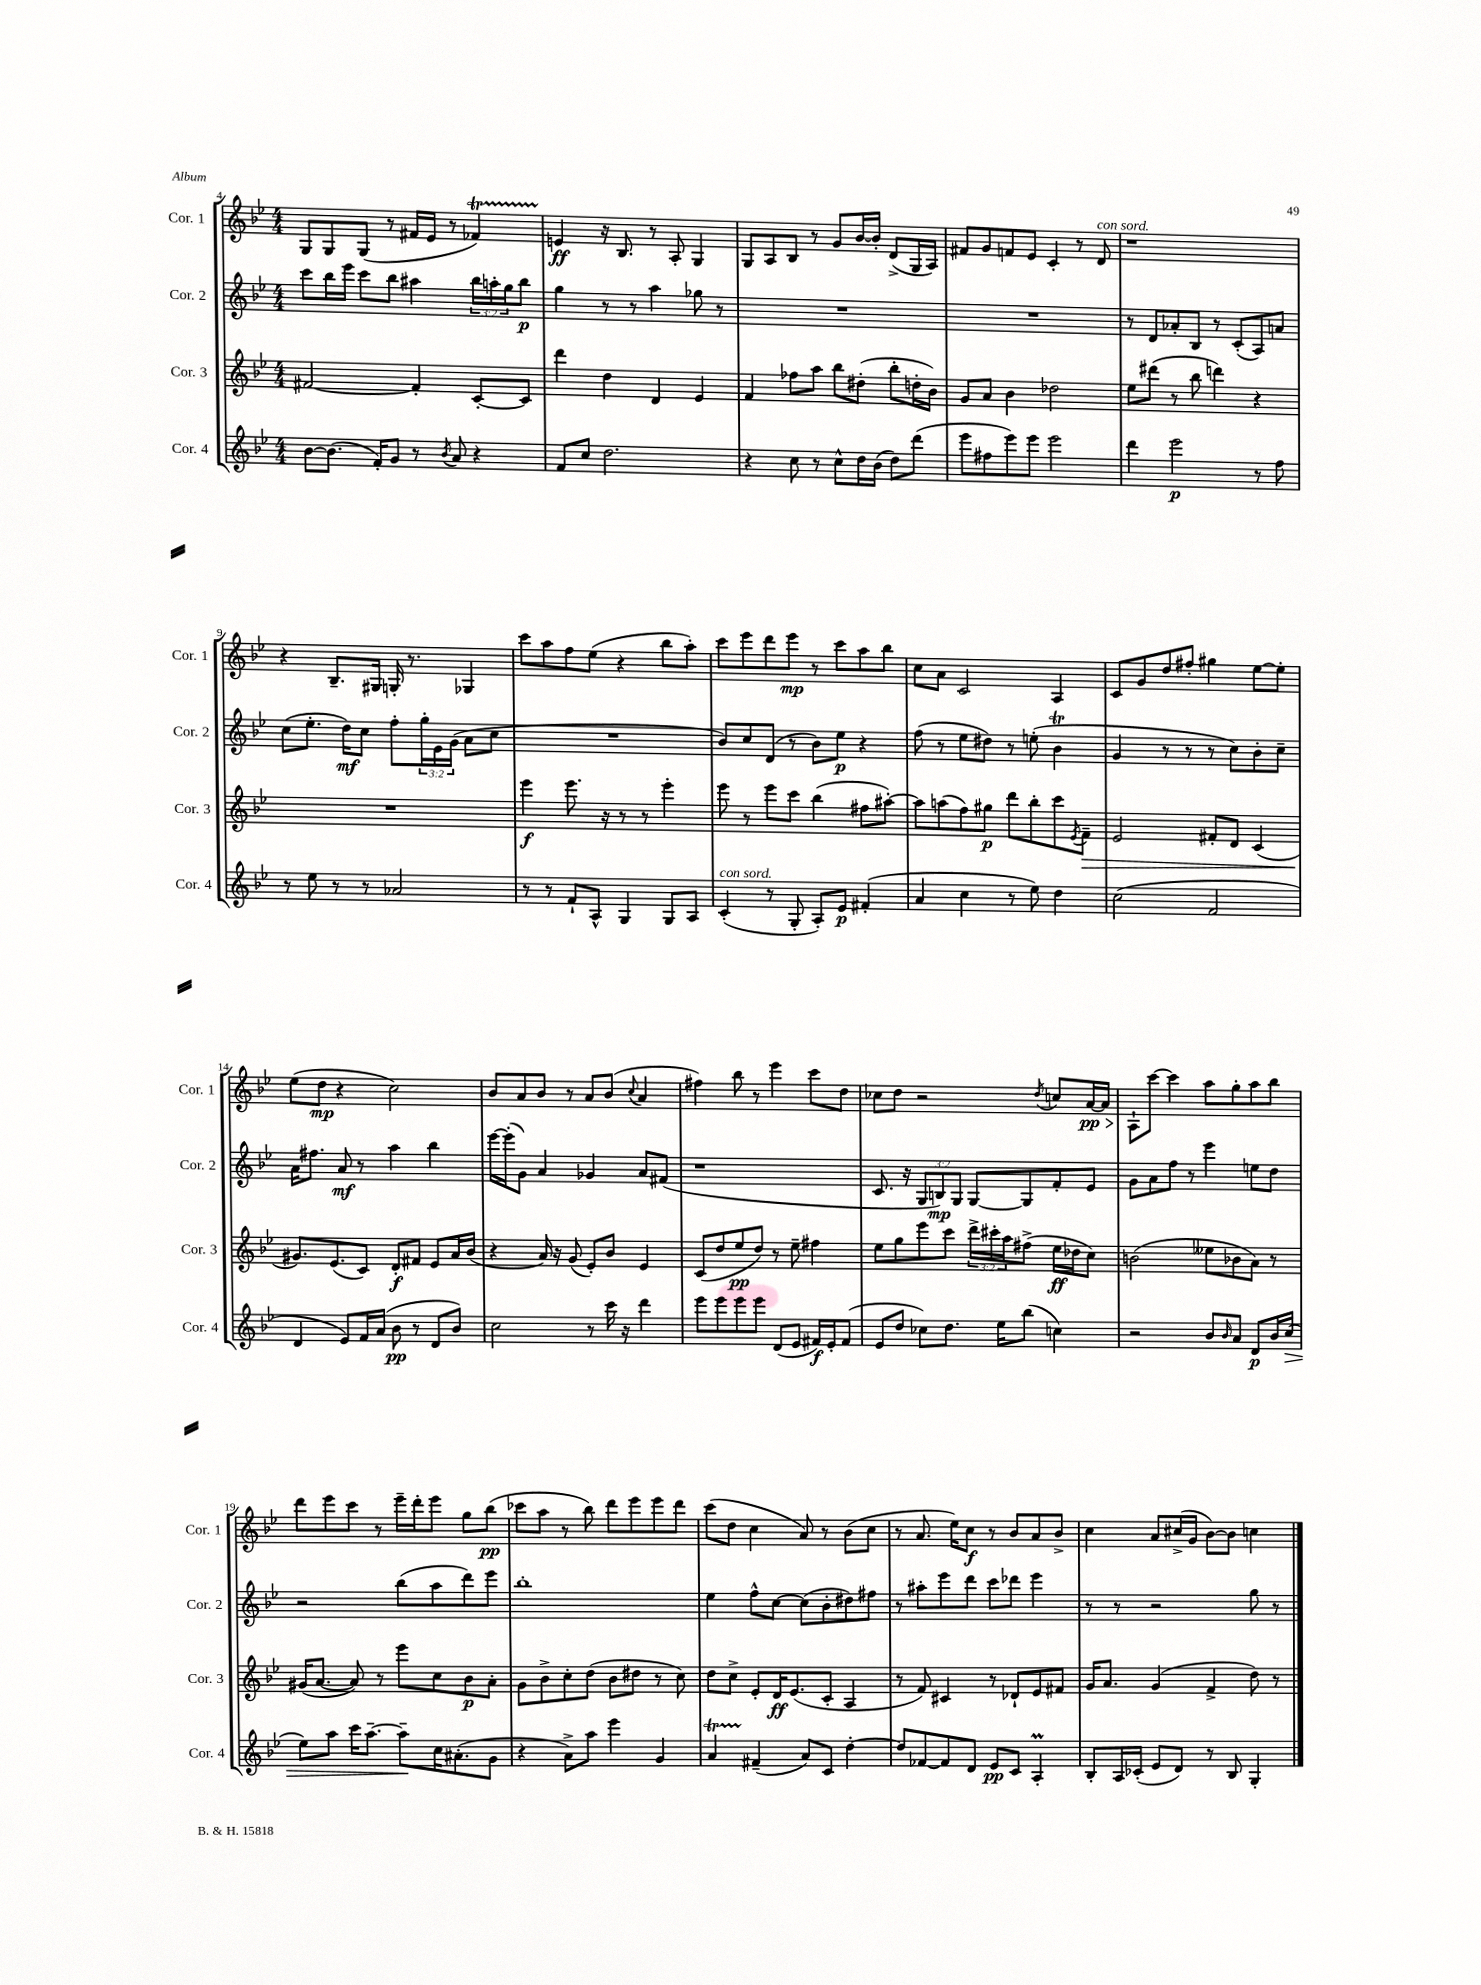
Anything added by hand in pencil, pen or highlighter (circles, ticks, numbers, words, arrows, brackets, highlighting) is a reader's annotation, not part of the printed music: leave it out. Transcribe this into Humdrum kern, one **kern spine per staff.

**kern	**dynam	**kern	**dynam	**kern	**dynam	**kern	**dynam
*part4	*part4	*part3	*part3	*part2	*part2	*part1	*part1
*staff4	*staff4	*staff3	*staff3	*staff2	*staff2	*staff1	*staff1
*I"Cor. 4	*	*I"Cor. 3	*	*I"Cor. 2	*	*I"Cor. 1	*
*I'Cor. 4	*	*I'Cor. 3	*	*I'Cor. 2	*	*I'Cor. 1	*
*clefG2	*	*clefG2	*	*clefG2	*	*clefG2	*
*k[b-e-]	*	*k[b-e-]	*	*k[b-e-]	*	*k[b-e-]	*
*M4/4	*	*M4/4	*	*M4/4	*	*M4/4	*
=4	=4	=4	=4	=4	=4	=4	=4
[8b-\L	.	[2f#X/	.	8ccc\L	.	8G/L	.
(8.b-\J]	.	.	.	16bb-\L	.	8G/	.
.	.	.	.	16eee-\JJ	.	.	.
.	.	.	.	8ccc\L	.	(8G/J	.
16f'/KL)	.	.	.	.	.	.	.
8g/J	.	.	.	8bb-\J	.	8r	.
8r	.	4f#'/]	.	4aa#X\	.	16f#X/LL	.
.	.	.	.	.	.	16e-/JJ	.
8qb-/	.	.	.	.	.	.	.
8a/	.	.	.	.	.	8r	.
4r	.	[8c'/L	.	24bb-\LL	.	4f-XT/)	.
.	.	.	.	24aan'\	.	.	.
.	.	.	.	24gg\J	.	.	.
.	.	8c/J]	.	8bb-\J	p	.	.
=5	=5	=5	=5	=5	=5	=5	=5
8f/L	.	4ddd\	.	4gg\	.	4en/	ff
8cc/J	.	.	.	.	.	.	.
2.dd\	.	4dd\	.	8r	.	16r	.
.	.	.	.	.	.	8.B-/	.
.	.	.	.	8r	.	.	.
.	.	4d/	.	4aa\	.	8r	.
.	.	.	.	.	.	8A'/	.
.	.	4e-/	.	8gg-X\	.	4G/	.
.	.	.	.	8r	.	.	.
=6	=6	=6	=6	=6	=6	=6	=6
4r	.	4f/	.	1r	.	8G/L	.
.	.	.	.	.	.	8A/	.
8cc\	.	8ff-X\L	.	.	.	8B-/J	.
8r	.	8aa\J	.	.	.	8r	.
8cc^^\L	.	8bb-\L	.	.	.	8g/L	.
16dd\L	.	(8dd#X'\J	.	.	.	[16b-/L	.
(16b-\JJ	.	.	.	.	.	16b-'/JJ]	.
8dd\L)	.	8bb-'\L	.	.	.	(8d^/L	.
(8ddd\J	.	16ddn'\L	.	.	.	16G/L	.
.	.	16b-\JJ)	.	.	.	16A/JJ)	.
=7	=7	=7	=7	=7	=7	=7	=7
8eee-\L	.	8g/L	.	1r	.	8f#X/L	.
8ff#X\	.	8a/J	.	.	.	8g/	.
8eee-\)	.	4b-\	.	.	.	8fn/	.
8eee-\J	.	.	.	.	.	8e-/J	.
2eee-\	.	2dd-X\	.	.	.	4c'/	.
.	.	.	.	.	.	8r	.
!	!	!	!	!	!	!LO:TX:a:i:t=con sord.	!
.	.	.	.	.	.	8d/	.
=8	=8	=8	=8	=8	=8	=8	=8
4ddd\	.	8ee-\L	.	8r	.	1r	.
.	.	(8ddd#X\J	.	8d/L	.	.	.
2eee-\	p	8r	.	8a-X'/	.	.	.
.	.	8bb-\	.	8B-/J	.	.	.
.	.	4dddn\)	.	8r	.	.	.
.	.	.	.	(8c'/L	.	.	.
8r	.	4r	.	8A/)	.	.	.
8ff\	.	.	.	8an/J	.	.	.
!!LO:LB:g=z
=9	=9	=9	=9	=9	=9	=9	=9
8r	.	1r	.	(8cc\L	.	4r	.
8ee-\	.	.	.	8.ee-'\J	.	.	.
8r	.	.	.	.	.	8.B-~/L	.
.	.	.	.	16dd\KL)	mf	.	.
8r	.	.	.	8cc\J	.	.	.
.	.	.	.	.	.	16G#X/Jk	.
2a-X/	.	.	.	8ff'\L	.	16Gn'/	.
.	.	.	.	.	.	8.r	.
.	.	.	.	24gg'\L	.	.	.
.	.	.	.	24e-\	.	.	.
.	.	.	.	(24g\JJ	.	.	.
.	.	.	.	8a\L	.	4G-X/	.
.	.	.	.	8cc\J	.	.	.
=10	=10	=10	=10	=10	=10	=10	=10
8r	.	4eee-\	f	1r	.	8ccc\L	.
8r	.	.	.	.	.	8aa\	.
8f`/L	.	8.eee-\	.	.	.	8ff\	.
8A^^/J	.	.	.	.	.	(8ee-\J	.
.	.	16r	.	.	.	.	.
4G/	.	8r	.	.	.	4r	.
.	.	8r	.	.	.	.	.
8G/L	.	4eee-'\	.	.	.	8bb-\L	.
8A/J	.	.	.	.	.	8aa'\J)	.
=11	=11	=11	=11	=11	=11	=11	=11
!LO:TX:a:i:t=con sord.	!	!	!	!	!	!	!
(4c'/	.	8eee-\	.	8b-/L)	.	8ccc\L	.
.	.	8r	.	8cc/	.	8eee-\	.
8r	.	8eee-\L	.	(8d/J	.	8ddd\	.
8G'/	.	8ccc\J	.	8r	.	8eee-\J	mp
8A'/L)	.	(4bb-\	.	8b-\L)	.	8r	.
8e-/J	p	.	.	8ee-\J	p	8ccc\L	.
(4f#X'/	.	8ff#X\L	.	4r	.	8aa\	.
.	.	[8aa#X'\J)	.	.	.	8bb-\J	.
=12	=12	=12	=12	=12	=12	=12	=12
4a/	.	8aa#\L]	.	(8ff\	.	8cc\L	.
.	.	(8aan\	.	8r	.	8a\J	.
4cc\	.	8ff\)	.	8ee-\L	.	2c/	.
.	.	8gg#X\J	p	8dd#X\J)	.	.	.
8r	.	8ddd\L	.	8r	.	.	.
8ee-\)	.	8bb-'\	.	(8een'\	.	.	.
4dd\	.	8ccc\	.	4b-T\	.	4A/	.
.	.	8qe-/	.	.	.	.	.
!	!	!	!LO:HP:b	!	!	!	!
.	.	8f~\J	>	.	.	.	.
=13	=13	=13	=13	=13	=13	=13	=13
(2cc\	.	2e-/	.	4g/	.	8c/L	.
.	.	.	.	.	.	8g/	.
.	.	.	.	8r	.	8dd/	.
.	.	.	.	8r	.	8ff#X'/J	.
2f/	.	8f#X'/L	.	8r	.	4gg#X\	.
.	.	8d/J	.	8cc\L)	.	.	.
.	.	(4c/	.	8b-'\	.	[8ee-\L	.
.	.	.	.	8cc~\J	.	8ee-'\J]	.
!!LO:LB:g=z
=14	=14	=14	=14	=14	=14	=14	=14
4d/	.	8.g#X/L)	.	16a\KL	.	(8ee-\L	.
.	.	.	.	8.ff#X\J	.	.	.
.	.	.	.	.	.	8dd\J	mp
.	.	(8.e-/	]	.	.	.	.
8e-/L)	.	.	.	8a/	mf	4r	.
16f/L	.	8c/J)	.	8r	.	.	.
(16a/JJ	.	.	.	.	.	.	.
8b-\	pp	8d'/L	f	4aa\	.	2cc\)	.
8r	.	8f#X/J	.	.	.	.	.
8d/L	.	8e-/L	.	4bb-\	.	.	.
8b-/J)	.	16a/L	.	.	.	.	.
.	.	(16b-/JJ	.	.	.	.	.
=15	=15	=15	=15	=15	=15	=15	=15
2cc\	.	4r	.	[16eee-\LL	.	8b-/L	.
.	.	.	.	(16eee-'\J]	.	.	.
.	.	.	.	8g\J)	.	8a/	.
.	.	16a/)	.	4a/	.	8b-/J	.
.	.	16r	.	.	.	.	.
.	.	(8g/	.	.	.	8r	.
8r	.	8e-'/L)	.	4g-X/	.	8a/L	.
16ccc\	.	8b-/J	.	.	.	(8b-/J	.
16r	.	.	.	.	.	.	.
.	.	.	.	.	.	8qqcc/	.
4ddd\	.	4e-/	.	8a/L	.	4a/	.
.	.	.	.	(8f#X/J	.	.	.
=16	=16	=16	=16	=16	=16	=16	=16
8eee-\L	.	(8c/L	.	1r	.	4ff#X\)	.
8eee-\	.	8dd/	.	.	.	.	.
8eee-\	.	8ee-/	pp	.	.	8bb-\	.
8eee-\J	.	8dd/J)	.	.	.	8r	.
(8d/L	.	8r	.	.	.	4eee-\	.
8e-/J	.	8ee-~\	.	.	.	.	.
16f#X/LL)	f	4ff#X\	.	.	.	8ccc\L	.
16e-'/J	.	.	.	.	.	.	.
(8f#/J	.	.	.	.	.	8dd\J	.
=17	=17	=17	=17	=17	=17	=17	=17
8e-/L	.	8ee-\L	.	8.c/	.	8cc-X\L	.
8dd/J	.	8gg\	.	.	.	8dd\J	.
.	.	.	.	16r	.	.	.
8cc-X\L)	.	8eee-\	.	12G/L	.	2r	.
.	.	.	.	12Bn/)	mp	.	.
8.dd\J	.	8ccc\J	.	.	.	.	.
.	.	.	.	12G/J	.	.	.
.	.	24ddd^\LL	.	[8G/L	.	.	.
.	.	24ccc#X'\	.	.	.	.	.
16ee-\KL	.	.	.	.	.	.	.
.	.	24aa\J	.	.	.	.	.
(8bb-\J	.	(8ff#X^\J	.	8G/]	.	.	.
.	.	.	.	.	.	8qdd/	.
4ccn\)	.	16ee-\LL	ff	8f'/	.	8ccn/L	.
.	.	16dd-X\J	.	.	.	.	.
!	!	!	!	!	!	!	!LO:HP:b
.	.	8cc\J)	.	8e-/J	.	[16a/L	> pp
.	.	.	.	.	.	16a/JJ]	.
=18	=18	=18	=18	=18	=18	=18	=18
2r	.	(2bn\	.	8g\L	.	8A`\L	.
.	.	.	.	8a\	.	[8ccc\J	]
.	.	.	.	8ff\J	.	4ccc\]	.
.	.	.	.	8r	.	.	.
8b-/L	.	8ee--X\L	.	4eee-\	.	8aa\L	.
16qqb-/	.	.	.	.	.	.	.
8a/J	.	8b-X\	.	.	.	8gg'\	.
8d/L	p	8a\J)	.	8een\L	.	8aa\	.
16b-/L	.	8r	.	8dd\J	.	8bb-\J	.
!	!LO:HP:b	!	!	!	!	!	!
(16cc/JJ	>	.	.	.	.	.	.
!!LO:LB:g=z
=19	=19	=19	=19	=19	=19	=19	=19
8ee-\L)	.	(16g#X/KL	.	2r	.	8ddd\L	.
.	.	[8.a/J	.	.	.	.	.
8aa\J	.	.	.	.	.	8eee-\	.
16ccc\KL	.	8a/])	.	.	.	8ccc\J	.
[8.aa~\J	.	.	.	.	.	.	.
.	.	8r	.	.	.	8r	.
8aa~\L]	.	8eee-\L	.	(8bb-\L	.	16eee-~\LL	.
.	.	.	.	.	.	16ddd'\J	.
16cc\K	]	8cc\	.	8aa\	.	8eee-\J	.
(8.a#X'\	.	.	.	.	.	.	.
.	.	8b-\	p	8ddd\)	.	8gg\L	.
8g\J	.	8a'\J	.	8eee-\J	.	(8bb-\J	pp
=20	=20	=20	=20	=20	=20	=20	=20
4r	.	8g\L	.	1bb-'	.	8ccc-X\L	.
.	.	8b-^\	.	.	.	8aa\J	.
8a^\L)	.	8cc'\	.	.	.	8r	.
8aa\J	.	(8dd\J	.	.	.	8bb-\)	.
4eee-\	.	8b-\L	.	.	.	8ddd\L	.
.	.	8dd#X\J	.	.	.	8eee-\	.
4g/	.	8r	.	.	.	8eee-\	.
.	.	8cc\)	.	.	.	8ddd\J	.
=21	=21	=21	=21	=21	=21	=21	=21
4at/	.	8dd\L	.	4ee-\	.	(8ccc\L	.
.	.	8cc^\J	.	.	.	8dd\J	.
(4f#X~/	.	8e-'/L	.	8ff^^\L	.	4cc\	.
.	.	16d/K	ff	[8cc\J	.	.	.
.	.	(8.e-/	.	.	.	.	.
8a/L)	.	.	.	(8cc\L]	.	8a/)	.
8c/J	.	8c'/J	.	8b-'\	.	8r	.
[4dd'\	.	4A/	.	8dd#X\)	.	(8b-\L	.
.	.	.	.	8ff#X\J	.	8cc\J	.
=22	=22	=22	=22	=22	=22	=22	=22
8dd/L]	.	8r	.	8r	.	8r	.
[8f-X/	.	8f/)	.	8aa#X'\L	.	8.a/	.
8f-/]	.	4c#X/	.	8eee-\	.	.	.
.	.	.	.	.	.	16ee-\KL)	.
8d/J	.	.	.	8ddd\J	.	8cc\J	f
8e-/L	pp	8r	.	8ccc\L	.	8r	.
8c/J	.	8d-X`/L	.	8ddd-X\J	.	8b-/L	.
4Am'/	.	8e-/	.	4eee-\	.	8a/	.
.	.	8f#X/J	.	.	.	8b-^/J	.
=23	=23	=23	=23	=23	=23	=23	=23
8B-'/L	.	16g/KL	.	8r	.	4cc\	.
.	.	8.a/J	.	.	.	.	.
16A/L	.	.	.	8r	.	.	.
(16c-X'/JJ	.	.	.	.	.	.	.
8e-/L	.	(4g/	.	2r	.	8a/L	.
8d/J)	.	.	.	.	.	(16cc#X^/L	.
.	.	.	.	.	.	16g/JJ	.
8r	.	4f^/	.	.	.	[8b-\L)	.
8B-/	.	.	.	.	.	8b-\J]	.
4G'/	.	8dd\)	.	8gg\	.	4ccn\	.
.	.	8r	.	8r	.	.	.
==	==	==	==	==	==	==	==
*-	*-	*-	*-	*-	*-	*-	*-
